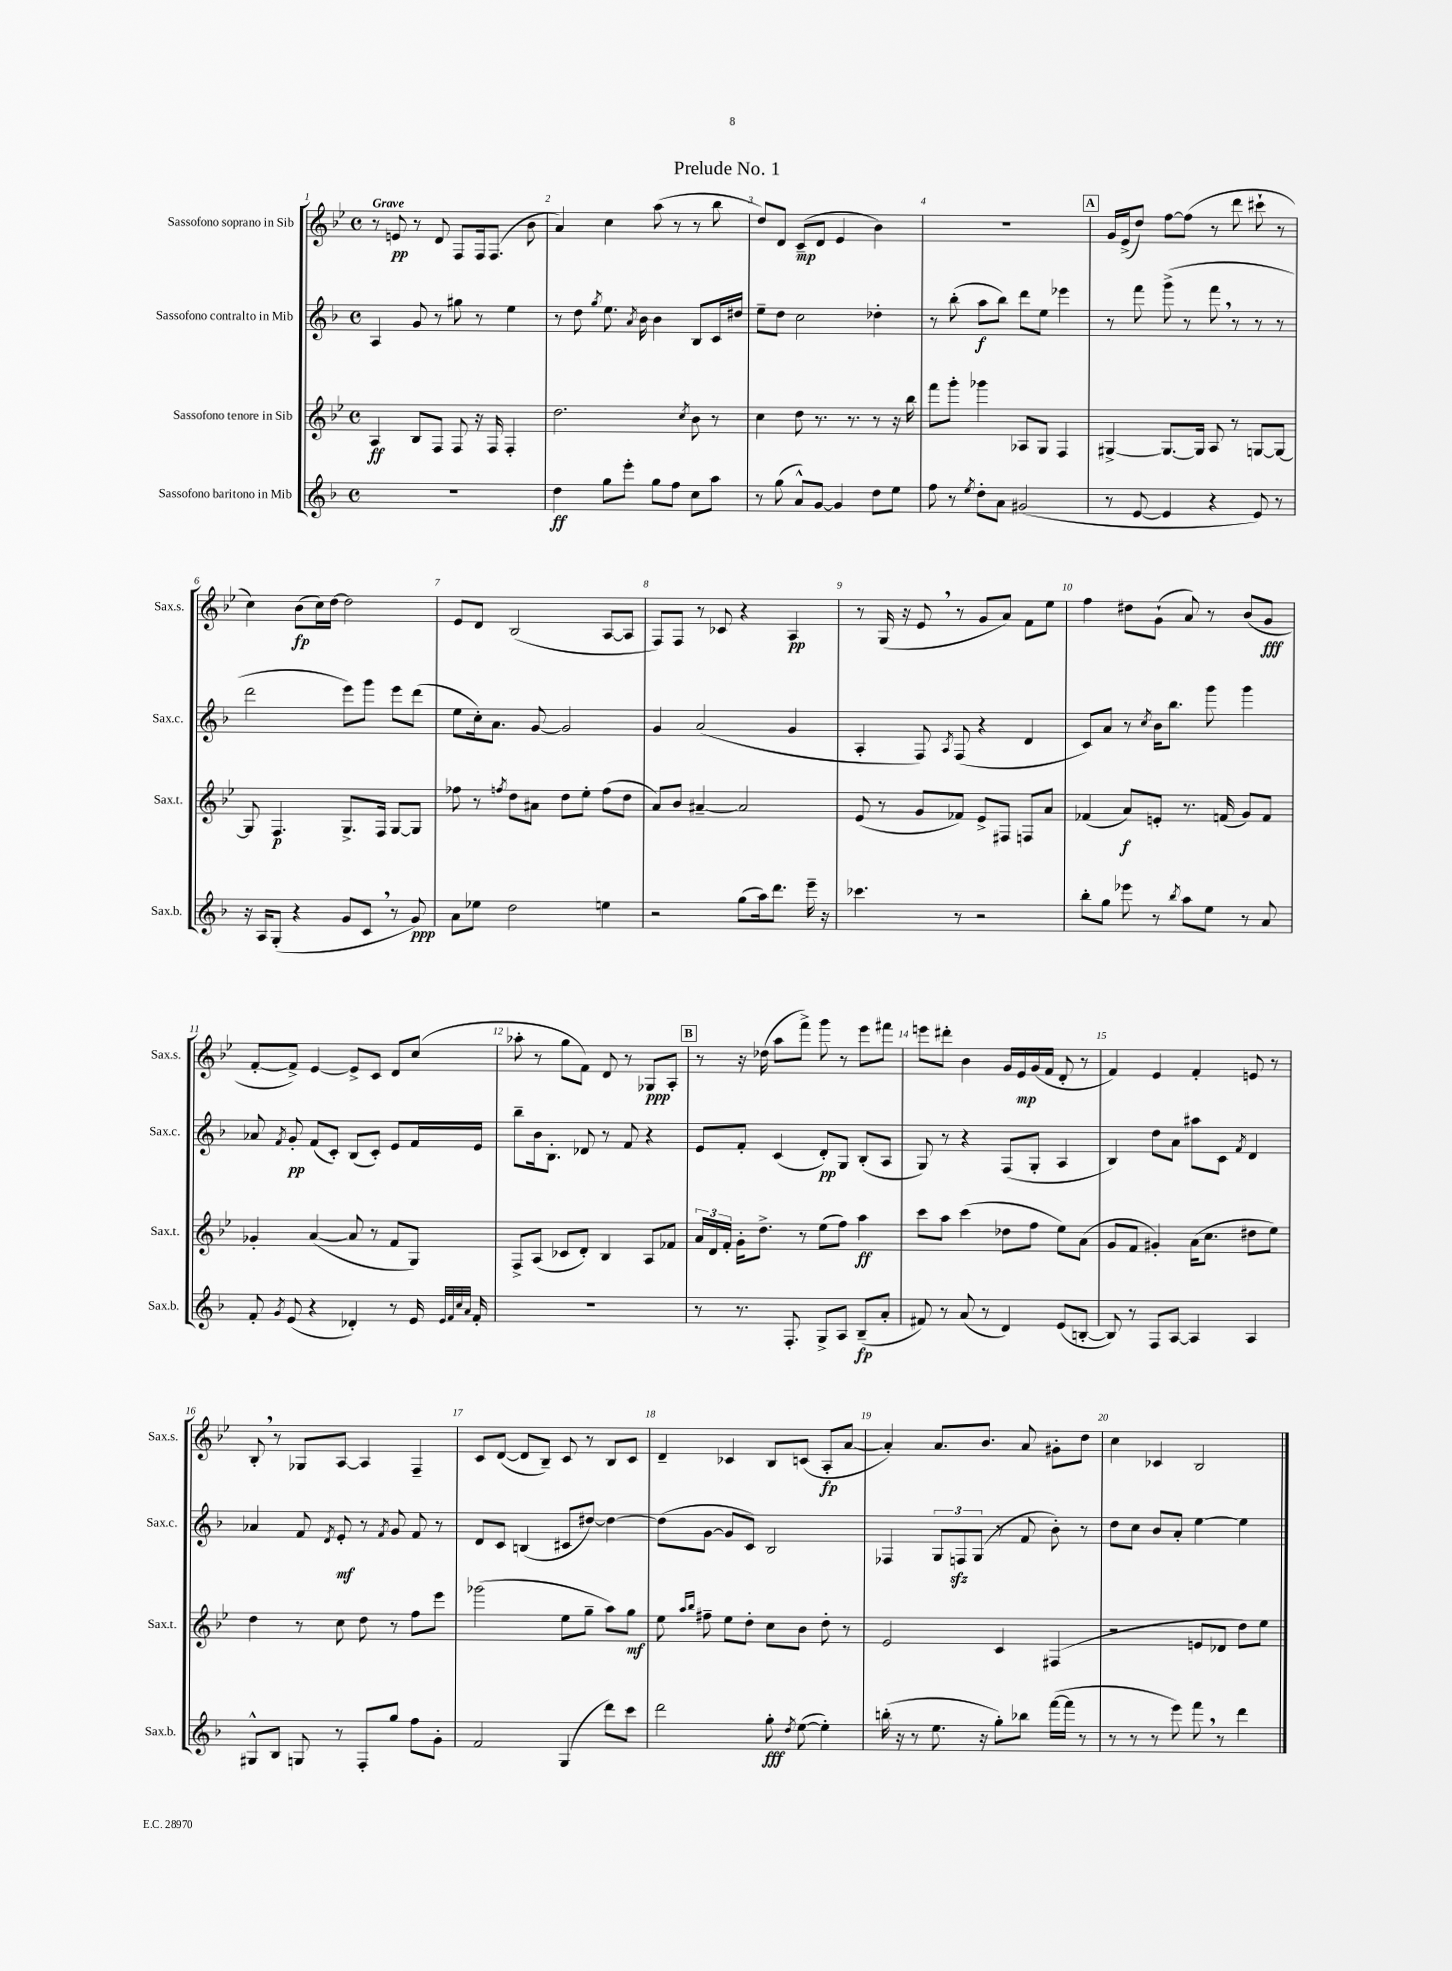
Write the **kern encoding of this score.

**kern	**kern	**kern	**kern
*staff4	*staff3	*staff2	*staff1
*clefG2	*clefG2	*clefG2	*clefG2
*k[b-]	*k[b-e-]	*k[b-]	*k[b-e-]
*M4/4	*M4/4	*M4/4	*M4/4
*met(c)	*met(c)	*met(c)	*met(c)
1r	4A/	4A/	8r
.	.	.	8e/
.	8B-/L	8g/	8r
.	8F/J	8r	8d/
.	8F/	8gg#\	8F/L
.	16r	8r	16F/k
.	16F/	.	(8.F/J
.	4F'/	4ee\	.
.	.	.	8b-\
=	=	=	=
4dd\	2.dd\	8r	4a/)
.	.	8dd\	.
.	.	8qgg/	.
8gg\L	.	8.ee\	4cc\
8eee'\J	.	.	.
.	.	8qa/	.
.	.	16b-\	.
8gg\L	.	4b-\	(8aa\
8ff\J	.	.	8r
.	8qcc/	.	.
8cc\L	8b-\	8B-/L	8r
8aa\J	8r	16c/L	8bb-\
.	.	16dd#/JJ	.
=	=	=	=
8r	4cc\	8ee~\L	8dd/L)
(8gg\	.	8dd\J	8d/J
8a^^/L)	8dd\	2cc\	(8c~/L
[8g/J	8.r	.	8d/J
4g/]	.	.	4e-/
.	8.r	.	.
8dd\L	8r	4dd-'\	4b-\)
8ee\J	16r	.	.
.	16bb-\	.	.
=	=	=	=
8ff\	8fff\L	8r	1r
8r	8ggg'\J	(8bb-'\	.
8qee/	.	.	.
8dd'\L	4ggg-\	8aa\L	.
8a\J	.	8bb-\J)	.
(2g#/	8A-/L	8ddd\L	.
.	8G/J	8ee\J	.
.	4F/	4eee-\	.
=	=	=	=
8r	[4G#^/	8r	16g/LL
.	.	.	(16e-^/J
[8e/	.	8fff\	8dd/J)
4e/]	8.G#/_L	(8ggg^\	[8ff\L
.	.	8r	(8ff\]J
.	16G#/]Jk	.	.
4r	8A/	8fff\	8r
.	8r	8r	8ddd\
8e/)	[8G/L	8r	8ccc#`\
8r	8G/_J	8r	8r
=	=	=	=
16r	8G/]	2ddd\	4cc\)
16A/LK	.	.	.
(8G'/J	4.F/	.	.
4r	.	.	(8b-\L
.	.	.	16cc\L)
.	.	.	[16dd\JJ
8g/L	8.G^/L	8eee\L)	2dd\]
8c/J	.	8ggg\J	.
.	16F/Jk	.	.
8r	[8G/L	8eee\L	.
8g/)	8G/]J	(8ddd\J	.
=	=	=	=
8a\L	8ff-\	8ee\L	8e-/L
8ee-\J	8r	16cc'\k)	8d/J
.	.	8.a\J	.
.	8qff/	.	.
2dd\	8dd\L	.	(2B-/
.	8a#\J	[8g/	.
.	8dd\L	2g/]	.
.	8ee-'\J	.	.
4ee\	(8ff\L	.	[8A/L
.	8dd\J	.	8A/]J
=	=	=	=
2r	8a/L)	4g/	8F/L)
.	8b-/J	.	8F/J
.	[4a#~/	(2a/	8r
.	.	.	8c-/
(8gg\L	2a#/]	.	4r
16aa\k)	.	.	.
8.ddd\J	.	.	.
.	.	4g/	4A/
16eee~\	.	.	.
16r	.	.	.
=	=	=	=
4.ccc-\	(8e-/	4A'/	8r
.	8r	.	(16G/
.	.	.	16r
.	8g/L	8F/)	8e-/
.	.	8qA/	.
8r	8f-/J)	(8F/	8r
2r	8e-^/L	4r	8g/L
.	8F#/J	.	8a/J)
.	8F/L	4d/	8f\L
.	8a/J	.	8ee-\J
=	=	=	=
8bb-'\L	(4f-/	8c/L)	4ff\
8gg\J	.	8a/J	.
8eee-\	8a/L)	8r	8dd#\L
.	.	8qcc/	.
8r	8e'/J	16b-\LK	(8g`\J
.	.	8.bb-\J	.
8qbb-/	.	.	.
8aa\L	8.r	.	8a/)
8ee\J	.	8ggg\	8r
.	(16f/	.	.
8r	8g/L)	4ggg\	(8b-/L
8a/	8f/J	.	8g/J
=	=	=	=
8f'/	4g-'/	8a-/	[8f'/L
8qg/	.	8qf/	.
(8e/	.	8g'/	8f^/]J)
4r	([4a/	(8f/L	[4e-/
.	.	8c'/J)	.
4d-'/)	8a/]	(8B-/L	8e-^/]L
.	8r	8c'/J)	8c/J
8r	8f/L	8e/L	8d/L
16e/	8G/J)	16f/L	(8cc/J
32qqe/LLL	.	.	.
32qqf/	.	.	.
32qqcc/	.	.	.
32qqa/JJJ	.	.	.
16f'/	.	16e/JJ	.
=	=	=	=
1r	8F^/L	8bb-~\L	8aa-'\
.	(8A/J	16b-\k	8r
.	.	8.B-'\J	.
.	8c-/L	.	8gg\L
.	8d'/J)	8d-/	8f\J)
.	4B-/	8r	8d/
.	.	8f/	8r
.	8A/L	4r	8G-/L
.	8f-/J	.	8A'/J
=	=	=	=
8r	24a/LL	8e/L	8r
.	24d/	.	.
.	24f'/JJ	.	.
8.r	16g'\LK	8f'/J	16r
.	8.dd^\J	.	(16dd-\
.	.	(4c/	8aa\L
8.F'/	.	.	.
.	8r	.	8fff^\J)
8G^/L	(8ee-\L	8d'/L)	8ggg\
8A/J	8ff\J)	8G/J	8r
(8B-~/L	4aa\	(8B-'/L	8eee-\L
8a'/J	.	8A/J	8fff#\J
=	=	=	=
8f#/)	8ccc\L	8G/)	8eee\L
8r	8aa\J	8r	8ddd#'\J
(8a/	(4ccc\	4r	4b-\
8r	.	.	.
4d/)	8dd-\L	(8F/L	16g/LL
.	.	.	16e-/
.	8ff\J	8G'/J	(16g/
.	.	.	16f/JJ
(8e/L	8ee-\L)	4A/	8d'/
[8B'/J	(8a\J	.	8r
=	=	=	=
8B/])	8g/L	4B-/)	4f/)
8r	8f/J	.	.
8F/L	4g#'/)	8dd\L	4e-/
[8A/J	.	8a\J	.
4A/]	(16a\LK	8aa#\L	4f'/
.	8.cc\J	.	.
.	.	8c\J	.
.	.	8qf/	.
4A/	8dd#\L	4d/	8e/
.	8ee-\J)	.	8r
=	=	=	=
8G#^^/L	4dd\	4a-/	8B-'/
8B-/J	.	.	8r
8G/	8r	8f/	8G-/L
.	.	8qd/	.
8r	8cc\	8e'/	[8A/J
8F'/L	8dd\	8r	4A/]
.	.	8qf/	.
8gg/J	8r	8g/	.
8ff\L	8ff\L	8f/	4F~/
8g'\J	8eee-\J	8r	.
=	=	=	=
2f/	(2ggg-\	8d/L	8c/L
.	.	8c/J	([8d/J
.	.	(4B/	8d/]L
.	.	.	8B-~/J)
(4G/	8ee-\L	8c#/L	8c/
.	8gg~\J	[8dd#/J)	8r
8ddd\L)	8aa\L)	4dd#\_	8B-/L
8ccc\J	8gg\J	.	8c/J
=	=	=	=
2ddd\	8ee-\	(8dd#\]L	4d~/
.	16qqaa/LL	.	.
.	16qqbb-/JJ	.	.
.	8ff#~\	[8g\J	.
.	8ee-\L	8g/]L	4c-/
.	8dd'\J	8c/J)	.
8gg'\	8cc\L	2B-/	8B-/L
8qdd/	.	.	.
([8ee\	8b-\J	.	(8c/J
4ee'\])	8dd'\	.	8A'/L
.	8r	.	[8a/J
=	=	=	=
(16bb'\	2e-/	4F-/	4a'/])
16r	.	.	.
8r	.	.	.
8.ee\	.	12G/L	8.a/L
.	.	12F/	.
.	.	(12G/J	.
16r	.	.	8.b-/J
8gg'\L)	4c/	8r	.
8bb-\J	.	8f/	8a/
([16fff\LL	(4F#/	8b-'\)	8g#'\L
16fff\]JJ	.	.	.
8r	.	8r	8dd\J
=	=	=	=
8r	2r	8dd\L	4cc\
8r	.	8cc\J	.
8r	.	8b-/L	4c-/
8eee\)	.	8a'/J	.
8fff\	8e/L	[4ee\	2B-/
8r	8d-/J	.	.
4ddd\	8dd\L)	4ee\]	.
.	8ee-\J	.	.
==	==	==	==
*-	*-	*-	*-
